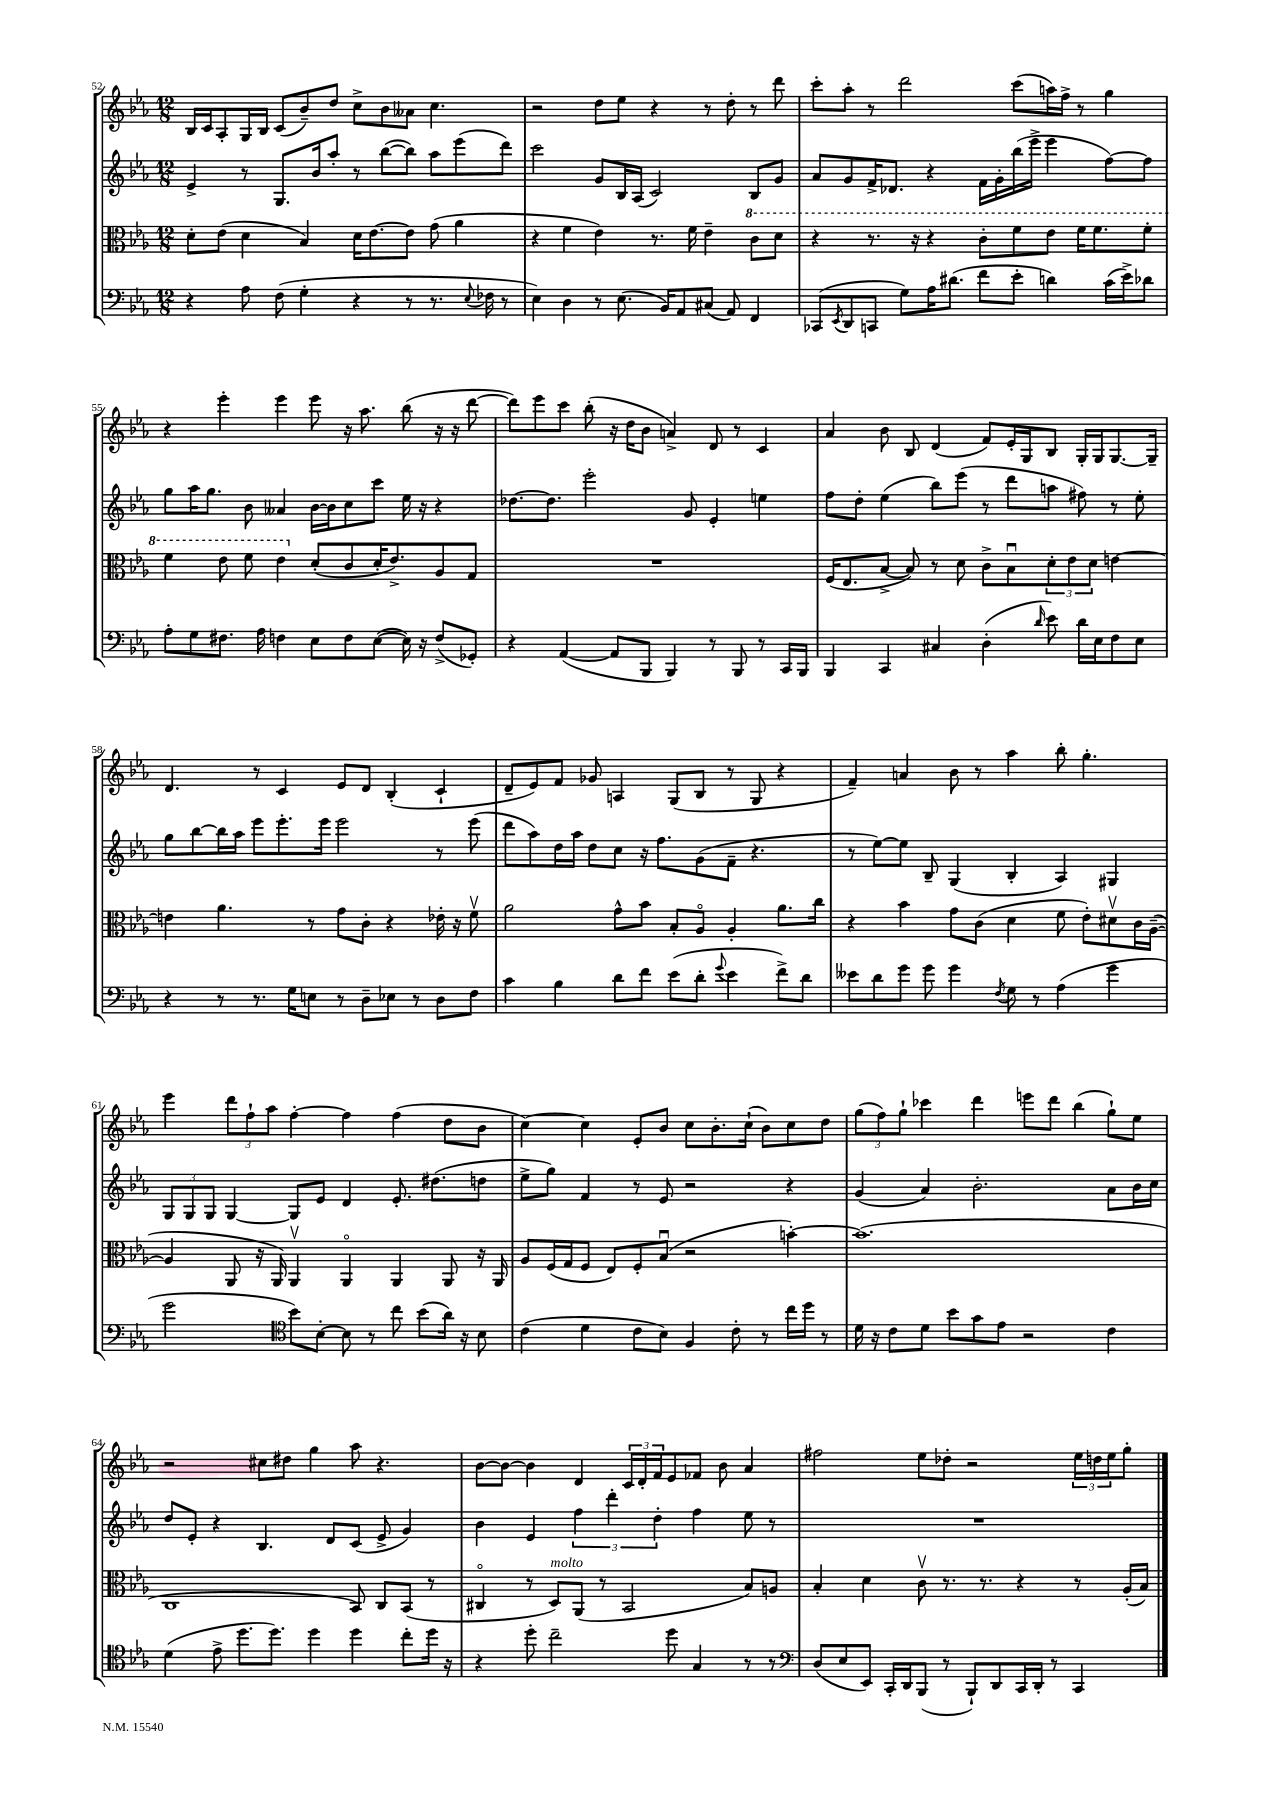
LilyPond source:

<<
\new StaffGroup <<
\new Staff = "s0" {
    \clef treble \key ees \major \numericTimeSignature \time 12/8
    bes16 c'16 aes8-. g16 bes16 c'8( bes'8--) d''8 c''8-> bes'8 aeses'8 c''4. |
    r2 d''8 ees''8 r4 r8 d''8-. r8 d'''8 |
    c'''8-. aes''8-. r8 d'''2 c'''8( a''16) f''16-> r8 g''4 |
    r4 ees'''4-. ees'''4 ees'''8 r16 aes''8. bes''8( r16 r16 d'''8~ |
    d'''8) ees'''8 c'''8 bes''8-.( r16 d''16 bes'8 a'4->) d'8 r8 c'4 |
    aes'4 bes'8 bes8 d'4( f'8) ees'16-. g16 bes8 g16-. g16 g8.~ g16-- |
    d'4. r8 c'4 ees'8 d'8 bes4-.( c'4-! |
    d'8-- ees'8) f'8 ges'8 a4 g8( bes8 r8 g8 r4 |
    f'4--) a'4 bes'8 r8 aes''4 bes''8-. g''4.-. |
    ees'''4 \tuplet 3/2 { d'''8 f''8-! aes''8 } f''4~-. f''4 f''4( d''8 bes'8 |
    c''4~) c''4 ees'8-. bes'8 c''8 bes'8.-. c''16-!( bes'8) c''8 d''8 |
    \tuplet 3/2 { g''8( f''8) g''8-! } ces'''4 d'''4 e'''8 d'''8 bes''4( g''8-!) ees''8 |
    r2 cis''8 dis''8 g''4 aes''8 r4. |
    bes'8~ bes'8~ bes'4 d'4 \tuplet 3/2 { c'16 d'16-. f'16 } ees'8 fes'8 bes'8 aes'4 |
    fis''2 ees''8 des''8-. r2 \tuplet 3/2 { ees''16 d''16 ees''16 } g''8-. \bar "|." |
}
\new Staff = "s1" {
    \clef treble \key ees \major \numericTimeSignature \time 12/8
    ees'4-> r8 g8. bes'16 aes''8-. r8 bes''8~( bes''8) aes''8 ees'''8( d'''8) |
    c'''2 g'8 bes16 aes16( c'2) bes8 g'8 |
    aes'8 g'8 f'16-> des'8. r4 f'16 g'16-. bes''16( ees'''16-> ees'''4 f''8~) f''8 |
    g''8 aes''16 g''8. bes'8 aeses'4 bes'16~ bes'16 c''8 c'''8 ees''16 r16 r4 |
    des''8.~ des''8. ees'''2-. g'8 ees'4-. e''4 |
    f''8 d''8-. ees''4( bes''8) ees'''8( r8 d'''8 a''8 fis''8) r8 ees''8-. |
    g''8 bes''8~ bes''16 aes''16 ees'''8 ees'''8.-. ees'''16 ees'''2 r8 ees'''8( |
    d'''8 aes''8) d''16 aes''16 d''8 c''8 r16 f''8. g'8( f'8-- r4. |
    r8 ees''8~) ees''8 bes8-- g4( bes4-. aes4) gis4 |
    \tuplet 3/2 { g8 g8 g8 } g4~ g8 ees'8 d'4 ees'8.-. dis''8.( d''8 |
    ees''8-> g''8) f'4 r8 ees'8 r2 r4 |
    g'4( aes'4) bes'2.-. aes'8 bes'16 c''16 |
    d''8 ees'8-. r4 bes4. d'8 c'8( ees'8-> g'4) |
    bes'4 ees'4 \tuplet 3/2 { f''4 d'''4-. d''4-. } f''4 ees''8 r8 |
    R1. \bar "|." |
}
\new Staff = "s2" {
    \clef alto \key ees \major \numericTimeSignature \time 12/8
    d'8-. ees'8( d'4 bes4) d'16 ees'8.~ ees'8 g'8( aes'4 |
    r4 f'4 ees'4) r8. f'16 ees'4-- \ottava #1 c''8 d''8 |
    r4 r8. r16 r4 c''8-. f''8 ees''8 f''16 f''8. f''8-. |
    f''4 ees''8 f''8 ees''4 \ottava #0 d'8-.( c'8 d'16-. ees'8.->) aes8 g8 |
    R1. |
    f16( ees8. bes8~-> bes8) r8 d'8 c'8-> bes8\downbow \tuplet 3/2 { d'8-. ees'8 d'8 } e'4~ |
    e'4 aes'4. r8 g'8 c'8-. r4 ees'16-. r16 f'8\upbow |
    aes'2 g'8-^ bes'8 bes8-. aes8\flageolet aes4-. aes'8. c''16 |
    r4 bes'4 g'8 c'8( d'4 f'8 ees'8-.) dis'8\upbow c'16 aes16~--( |
    aes4 aes,8 r16 aes,16) aes,4\upbow aes,4\flageolet aes,4 aes,8 r16 aes,16 |
    aes8 f16( g16 f8 ees8) f8-. bes8\downbow( r2 b'4~-.) |
    b'1.( |
    c1 bes,8) c8 bes,8( r8 |
    cis4\flageolet r8 d8^\markup { \italic "molto" }) aes,8( r8 bes,2 bes8) a8 |
    bes4-. d'4 c'8\upbow r8. r8. r4 r8 aes16-.( bes16) \bar "|." |
}
\new Staff = "s3" {
    \clef bass \key ees \major \numericTimeSignature \time 12/8
    r4 aes8 f8( g4-. r4 r8 r8. \appoggiatura { ees8 } fes16 r8 |
    ees4) d4 r8 ees8.( bes,16) aes,8 cis8( aes,8) f,4 |
    ces,8( \acciaccatura { ees,8 } d,8 c,8 g8) aes16 dis'8.( f'8 ees'8-. d'4) c'16( ees'16->) des'8 |
    aes8-. g8 fis8. aes16 f4 ees8 f8 ees8~( ees16) r16 f8->( ges,8-.) |
    r4 aes,4~( aes,8 bes,,8 bes,,4) r8 bes,,8 r8 c,16 bes,,16 |
    bes,,4 c,4 cis4 d4-.( \grace { d'16 } ees'8) d'16 ees16 f8 ees8 |
    r4 r8 r8. g16 e8 r8 d8-- ees8 r8 d8 f8 |
    c'4 bes4 d'8 f'8 ees'8( d'8-. \appoggiatura { g'8 } ees'4 f'8->) d'8 |
    eeses'8 d'8 g'8 g'8 g'4 \acciaccatura { f8 } g8 r8 aes4( g'4 |
    g'2 \clef tenor bes'8) bes8~-. bes8 r8 c''8 bes'8( aes'16) r16 bes8 |
    c'4( d'4 c'8 bes8) f4 c'8-. r8 c''16 d''16 r8 |
    d'16 r16 c'8 d'8 bes'8 g'8 ees'8 r2 c'4 |
    d'4( ees'8-> d''8. d''8.) d''4 d''4 c''8-. d''16 r16 |
    r4 d''8-. c''2-- d''8 g4 r8 r8 |
    \clef bass d8( ees8 ees,8) c,16-. d,16 bes,,8( r8 bes,,8-!) d,8 c,16 d,16-. r8 c,4 \bar "|." |
}
>>
>>
\layout { \context { \Score currentBarNumber = #52 } }
